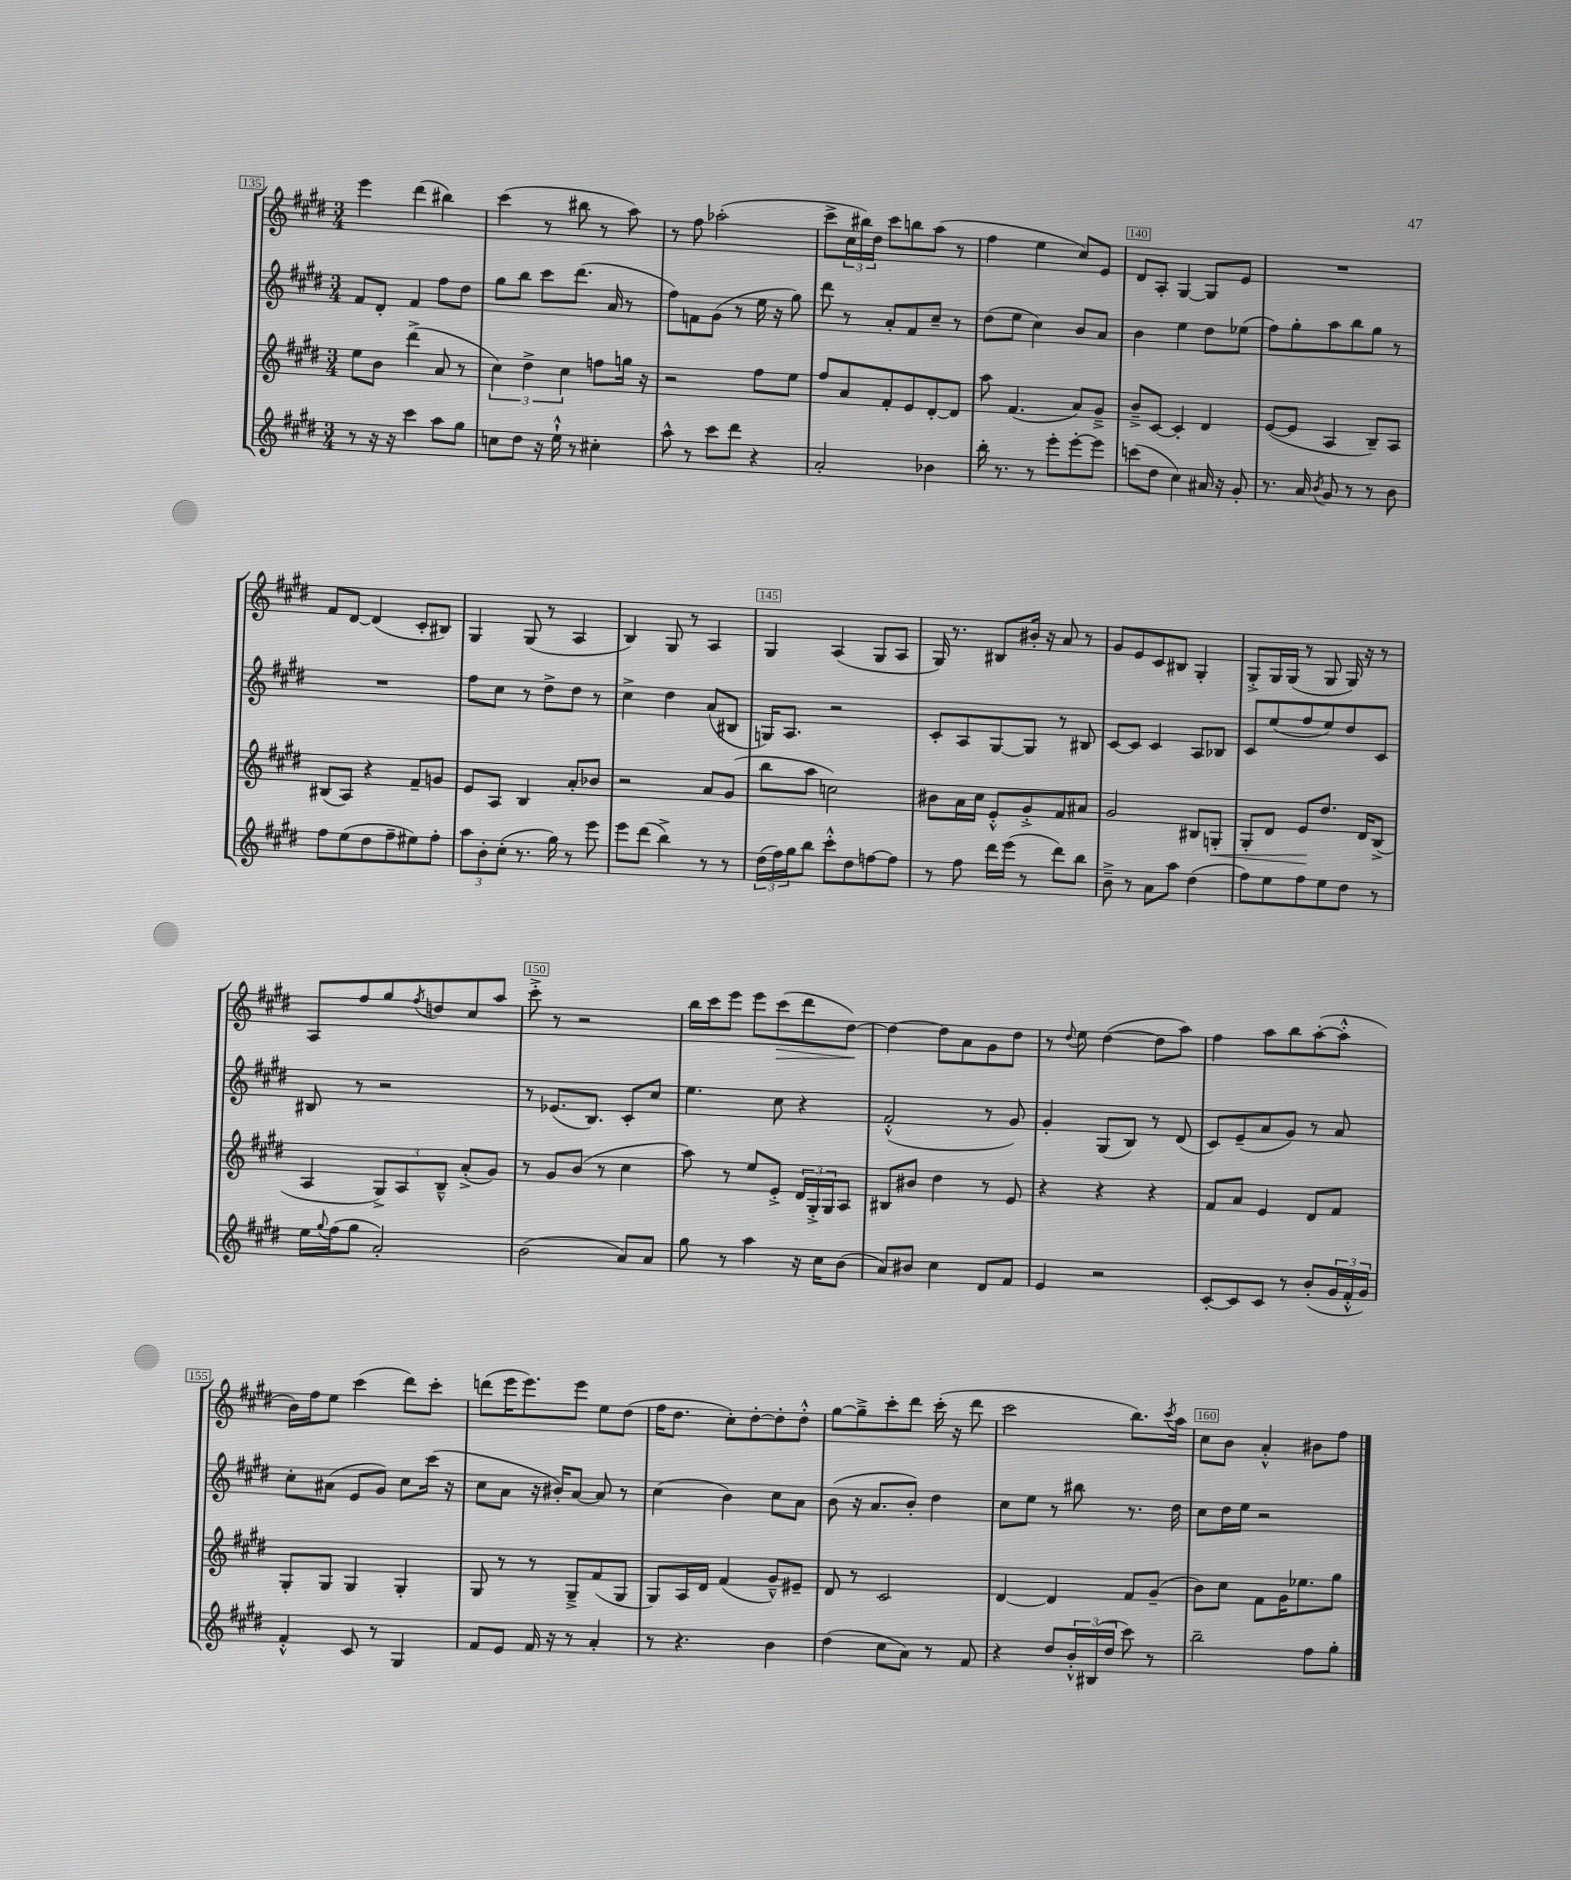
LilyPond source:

<<
\new StaffGroup <<
\new Staff = "s0" {
    \clef treble \key e \major \numericTimeSignature \time 3/4
    e'''4 dis'''4( bis''4) |
    cis'''4( r8 bis''8 r8 a''8) |
    r8 fis''8 aes''2-.( |
    cis'''8-> \tuplet 3/2 { cis''16 bis''16) dis''16 } cis'''8 b''8 a''8( r8 |
    fis''4 e''4 cis''8) e'8 |
    dis'8 a8-. gis4~ gis8 e'8 |
    R2. |
    fis'8 dis'8~ dis'4( cis'8-. bis8) |
    gis4 gis8( r8 a4 |
    b4) gis8 r8 a4 |
    gis4 a4( gis8 a8 |
    gis16) r8. bis8 bis'16-. r16 a'8 r8 |
    gis'8 e'8 cis'8 bis8 gis4-. |
    gis8-.-> gis16 gis16( r8 gis8 gis16) r16 r8 |
    a8 fis''8 gis''8 \acciaccatura { fis''8 } d''8 cis''8 a''8 |
    cis'''8-.-> r8 r2 |
    b''16 cis'''16 e'''8 e'''8 cis'''8\>( dis'''8 dis''8~\!) |
    dis''4~ dis''8 a'8 gis'8 dis''8 |
    r8 \appoggiatura { dis''8 } e''8 dis''4~( dis''8 a''8) |
    fis''4 a''8 b''8 a''8~-.( a''8-.-^ |
    b'16) fis''16 e''8 cis'''4( dis'''8) cis'''8-. |
    d'''8( e'''16 e'''8.) e'''8 e''8 dis''8( |
    fis''16 dis''8. cis''8-.) dis''8~-. dis''8-. dis''8-.-^ |
    gis''8~ gis''8---> cis'''8-. dis'''8 cis'''16-.( r16 dis'''8 |
    cis'''2 b''8.) \acciaccatura { cis'''8 } a''16 |
    cis''8 b'8 a'4-.-^ bis'8 fis''8 \bar "|." |
}
\new Staff = "s1" {
    \clef treble \key e \major \numericTimeSignature \time 3/4
    fis'8 dis'8-. fis'4 fis''8 dis''8 |
    gis''8 b''8 cis'''8 dis'''8.( a'16 r8 |
    fis''8) f'8 gis'8( r8 e''16 r16 gis''8) |
    dis'''8 r8 a'8-. fis'8 cis''8-- r8 |
    dis''8( e''8 cis''4) b'8 a'8 |
    b'4 e''4 dis''8 ees''8( |
    fis''8) gis''8-. a''8 b''8 gis''8 r8 |
    R2. |
    fis''8 cis''8 r8 dis''8-> dis''8 r8 |
    cis''4-> dis''4 a'8( bis8 |
    g16) a8. r2 |
    cis'8-. a8 gis8~ gis8 r8 bis8 |
    cis'8~ cis'8 cis'4 a8 bes8 |
    cis'8 e''8( fis''8 e''8) dis''8 cis'8 |
    bis8 r8 r2 |
    r8 ees'8.( b8.) cis'8-. cis''8 |
    e''4. cis''8 r4 |
    fis'2-.-^( r8 gis'8) |
    gis'4-. gis8( b8) r8 dis'8( |
    cis'8) e'8--( a'8 gis'8) r8 a'8 |
    cis''8-. ais'8( e'8 gis'8) cis''8 cis'''16( r16 |
    cis''8 a'8 r16 bis'16-.) a'8~ a'8 r8 |
    cis''4( b'4) cis''8 a'8 |
    b'8( r16 a'8. b'8-.) dis''4 |
    cis''8 e''8 r8 bis''8 r8. dis''16 |
    cis''8 dis''16 e''16 r2 \bar "|." |
}
\new Staff = "s2" {
    \clef treble \key e \major \numericTimeSignature \time 3/4
    e''8 b'8 dis'''4->( a'8 r8 |
    \tuplet 3/2 { cis''4) dis''4-> cis''4 } f''8 g''16 r16 |
    r2 fis''8 e''8 |
    fis''8 a'8 fis'8-. e'8 dis'8~-. dis'8 |
    a''8 fis'4.( a'8) gis'8---> |
    b'8---> cis'8~ cis'4-. dis'4 |
    e'8~( e'8 a4 b8--) a8 |
    bis8( a8) r4 fis'8-- g'8 |
    e'8 a8 b4 a'8-. bes'8 |
    r2 a'8 gis'8( |
    b''8 a''8 c''2) |
    bis'8 a'16 cis''16 e'8-.-^ gis'8-.-> fis'8 ais'8 |
    gis'2 bis8 g8-.\< |
    gis8-. dis'8 e'8\! dis''8. dis'16 b8->( |
    a4 \tuplet 3/2 { gis8->) a8 b8---^ } a'8-.->( gis'8) |
    r8 gis'8 b'8( r8 cis''4 |
    a''8) r8 e''8 e'8-.-> \tuplet 3/2 { dis'16 gis16-.-> gis16 } a8 |
    bis8 bis'8 dis''4 r8 e'8 |
    r4 r4 r4 |
    fis'8 a'8 e'4 dis'8 fis'8 |
    gis8-. gis8 gis4 gis4-. |
    gis8 r8 r8 gis8---> fis'8( gis8 |
    gis8) a16 dis'16 fis'4( gis'8---^) eis'8-- |
    dis'8 r8 cis'2 |
    dis'4~ dis'4 fis'8 gis'8--( |
    b'8) cis''8 fis'8 gis'16 ees''8. gis''8 \bar "|." |
}
\new Staff = "s3" {
    \clef treble \key e \major \numericTimeSignature \time 3/4
    r8 r16 r16 cis'''4 a''8 gis''8 |
    c''8 dis''8 r16 e''16-!-^ r8 cis''4-. |
    a''8-^ r8 cis'''8 dis'''8 r4 |
    a'2-. bes'4 |
    b''16-. r8. r8 e'''8-. e'''8~-. e'''8 |
    c'''8( dis''8 cis''4) ais'16 r16 gis'8-. |
    r8. a'16 \acciaccatura { b'8 } gis'8 r8 r8 b'8 |
    fis''8 e''8( dis''8 fis''8-- eis''8) fis''8-. |
    \tuplet 3/2 { a''8 b'8-. cis''8-.( } r8. gis''16) r8 e'''8 |
    e'''8 dis'''8( b''4->) r8 r8 |
    \tuplet 3/2 { dis''16( fis''16) gis''16 } b''8 cis'''8-.-^ dis''8 f''8~ f''8 |
    r8 fis''8 dis'''16 e'''16( r8 dis'''8) b''8 |
    b'8---> r8 a'8 a''8 dis''4( |
    fis''8) e''8 fis''8 e''8 dis''8 r8 |
    e''16 \appoggiatura { gis''8 } fis''16( gis''8 a'2-.) |
    b'2( a'8) a'8 |
    gis''8 r8 a''4 r16 cis''16 b'8( |
    a'8) bis'8 cis''4 dis'8 fis'8 |
    e'4 r2 |
    cis'8~-. cis'8 cis'8 r8 b'8-.( \tuplet 3/2 { gis'16 fis'16-.-^ gis'16) } |
    fis'4-.-^ cis'8 r8 gis4 |
    fis'8 e'8 fis'16 r16 r8 a'4-. |
    r8 r4. b'4 |
    dis''4( cis''8 a'8) r8 fis'8 |
    r4 dis''8 \tuplet 3/2 { b'16-.-^ bis16( dis''16 } cis'''8) r8 |
    b''2-- fis''8 gis''8-. \bar "|." |
}
>>
>>
\layout { \context { \Score currentBarNumber = #135 \override BarNumber.break-visibility = ##(#f #t #t) barNumberVisibility = #(every-nth-bar-number-visible 5) \override BarNumber.stencil = #(make-stencil-boxer 0.1 0.3 ly:text-interface::print) } }
